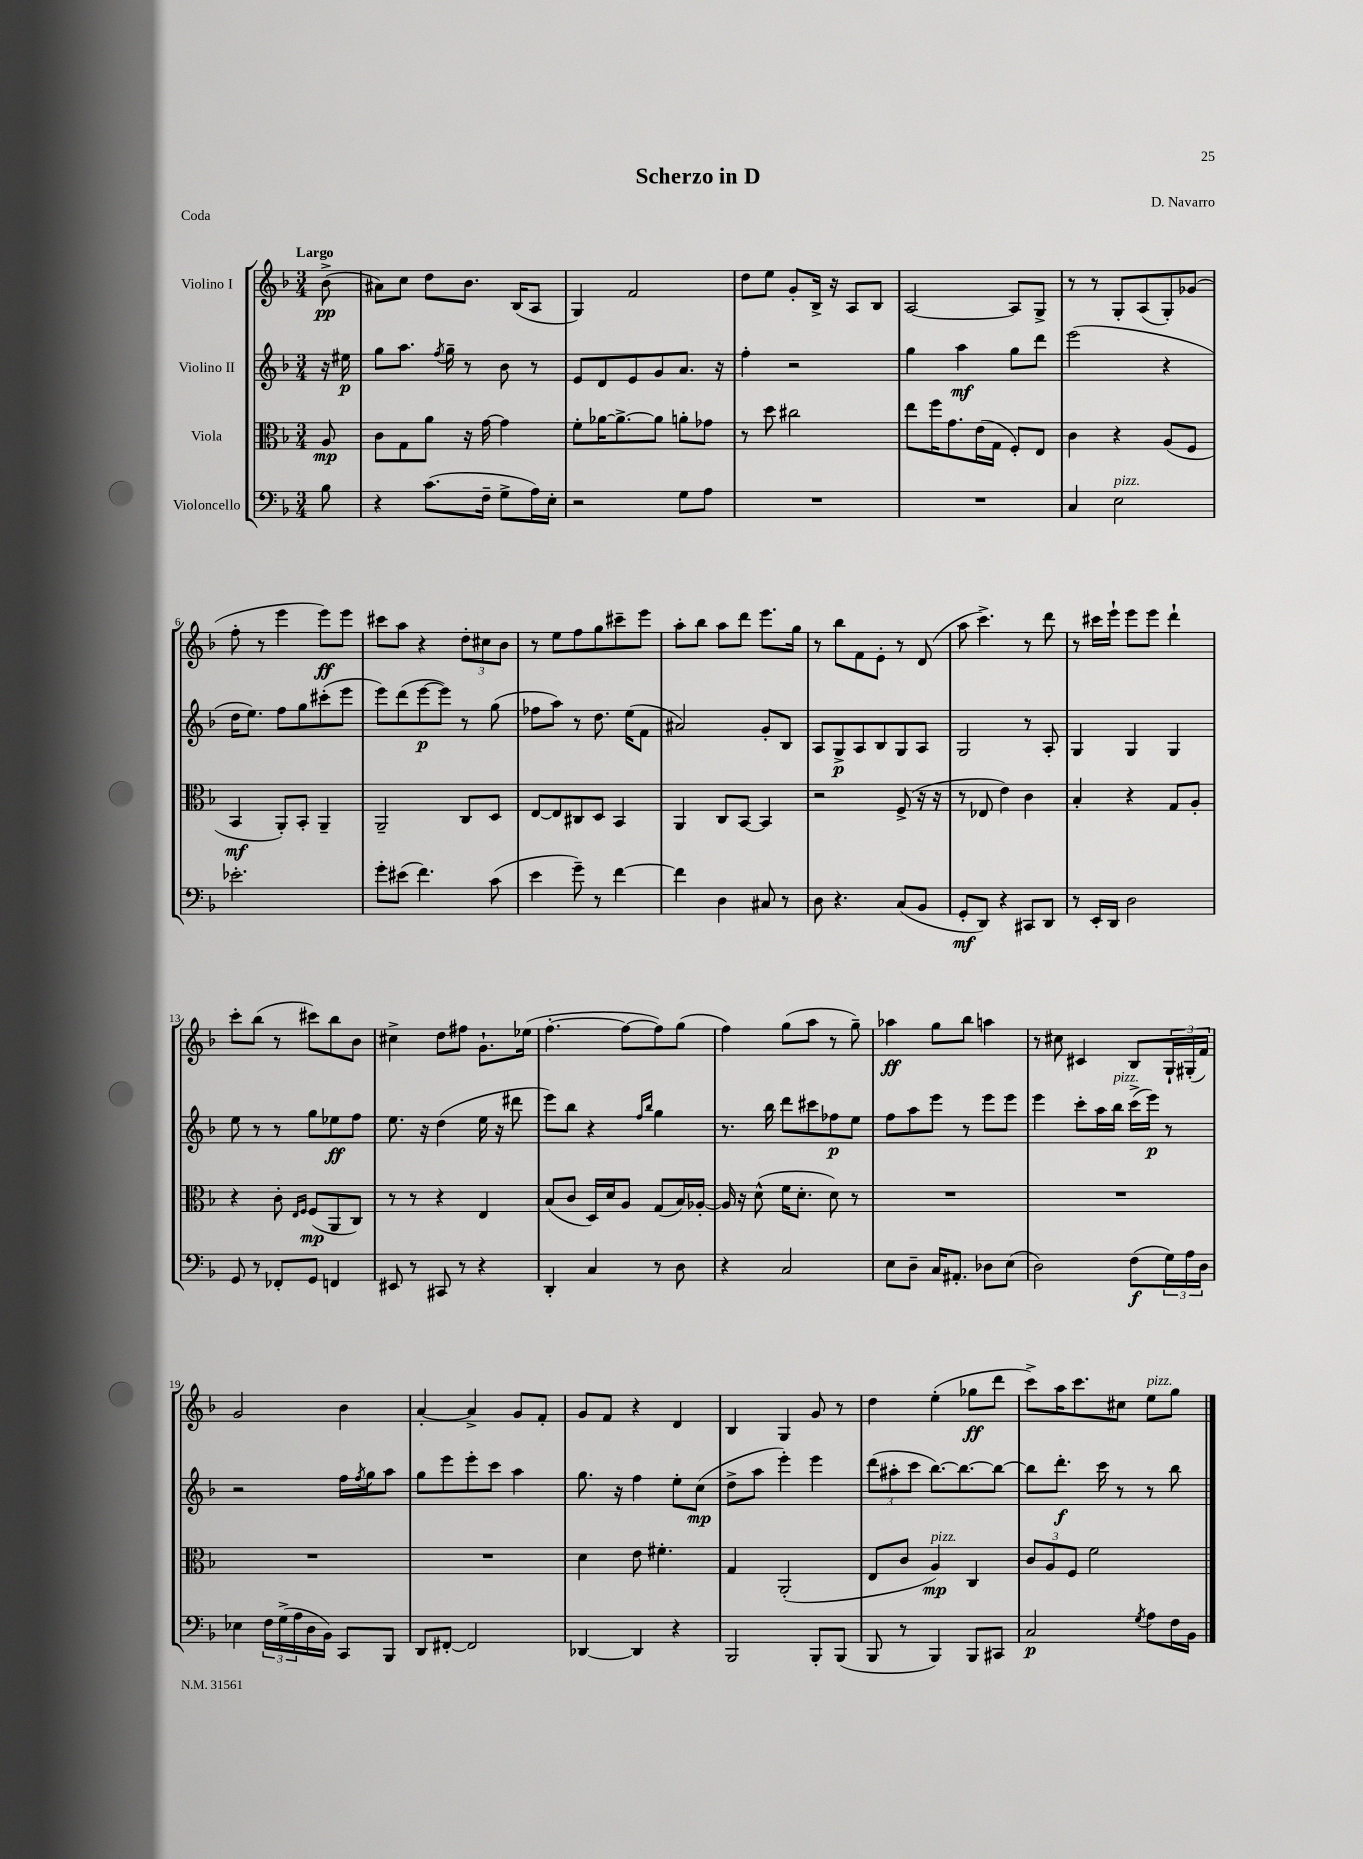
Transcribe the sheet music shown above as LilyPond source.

\header { title = "Scherzo in D" composer = "D. Navarro" piece = "Coda" }
<<
\new StaffGroup <<
\new Staff = "s0" \with { instrumentName = "Violino I" } {
    \clef treble \key f \major \numericTimeSignature \time 3/4 \partial 8 \tempo "Largo"
    bes'8->\pp( |
    ais'8) c''8 d''8 bes'8. bes16( a8 |
    g4) f'2 |
    d''8 e''8 g'8-. bes16-> r16 a8 bes8 |
    a2~ a8 g8-> |
    r8 r8 g8-. a8( g8-.) ges'8( |
    f''8-. r8 e'''4 e'''8\ff) e'''8 |
    cis'''8 a''8 r4 \tuplet 3/2 { d''8-. cis''8 bes'8 } |
    r8 e''8 f''8 g''8 cis'''8-- e'''8 |
    a''8-. bes''8 a''8 d'''8 e'''8. g''16 |
    r8 bes''8 f'8 e'8-. r8 d'8( |
    a''8 c'''4.->) r8 d'''8 |
    r8 cis'''16 e'''16-! e'''8 e'''8 d'''4-! |
    c'''8-. bes''8( r8 cis'''8) bes''8 bes'8 |
    cis''4-> d''8 fis''8 g'8.-! ees''16( |
    f''4.~-. f''8~ f''8) g''8( |
    f''4) g''8( a''8 r8 g''8--) |
    aes''4\ff g''8 bes''8 a''4 |
    r8 cis''8 cis'4 bes8 \tuplet 3/2 { g16-! gis16-.( f'16) } |
    g'2 bes'4 |
    a'4~-. a'4-> g'8 f'8-. |
    g'8 f'8 r4 d'4 |
    bes4 g4 g'8 r8 |
    d''4 e''4-.( ges''8\ff d'''8 |
    c'''8->) a''16 c'''8. cis''8 e''8^\markup { \italic "pizz." } g''8 \bar "|." |
}
\new Staff = "s1" \with { instrumentName = "Violino II" } {
    \clef treble \key f \major \numericTimeSignature \time 3/4 \partial 8
    r16 eis''16\p |
    g''8 a''8. \acciaccatura { f''8 } g''16-- r8 bes'8 r8 |
    e'8 d'8 e'8 g'8 a'8. r16 |
    f''4-. r2 |
    g''4 a''4\mf g''8 d'''8 |
    e'''2( r4 |
    d''16 e''8.) f''8 g''8 cis'''8-.( e'''8 |
    e'''8) d'''8( e'''8~\p e'''8) r8 g''8( |
    fes''8 a''8) r8 d''8. e''16( f'8 |
    ais'2) g'8-. bes8 |
    a8 g8->\p a8 bes8 g8 a8 |
    g2 r8 a8-. |
    g4 g4 g4 |
    e''8 r8 r8 g''8 ees''8\ff f''8 |
    e''8. r16 d''4( e''16 r16 dis'''8 |
    e'''8) bes''8 r4 \grace { f''16 bes''16 } g''4 |
    r8. bes''16 d'''8 cis'''8 fes''8\p e''8 |
    f''8 a''8 e'''8 r8 e'''8 e'''8 |
    e'''4 c'''8-. a''16 bes''16^\markup { \italic "pizz." } c'''16->( e'''16\p) r8 |
    r2 f''16 \acciaccatura { f''8 } g''16 a''8 |
    g''8 e'''8 e'''8-. c'''8 a''4 |
    g''8. r16 f''4 e''8-. c''8\mp( |
    d''8-> a''8 e'''4-.) e'''4 |
    \tuplet 3/2 { d'''8( ais''8-. c'''8 } bes''8.~) bes''8.~ bes''8~ |
    bes''8 d'''8.-.\f c'''16 r8 r8 bes''8 \bar "|." |
}
\new Staff = "s2" \with { instrumentName = "Viola" } {
    \clef alto \key f \major \numericTimeSignature \time 3/4 \partial 8
    a8\mp |
    c'8 g8 a'8 r16 g'16~ g'4 |
    f'8-. aes'16~ aes'8.~-> aes'8 a'8-. ges'8 |
    r8 d''8 cis''2 |
    e''8 f''16 g'8. e'16( g16 f8-.) e8 |
    c'4 r4 a8( f8 |
    bes,4\mf a,8-.) bes,8-. a,4-- |
    a,2-- c8 d8 |
    e8~ e8 cis8 d8 bes,4 |
    a,4 c8 bes,8~ bes,4 |
    r2 f8->( r16 r16 |
    r8 ees8 e'4) c'4 |
    bes4-. r4 g8 a8-. |
    r4 c'8-. \grace { e16 f16 } f8\mp( a,8 c8) |
    r8 r8 r4 e4 |
    bes8( c'8 d16) d'16 a8 g8( bes16) aes16~-. |
    aes16 r16 d'8-^( f'16 d'8.-. d'8) r8 |
    R2. |
    R2. |
    R2. |
    R2. |
    d'4 e'8 fis'4.-. |
    g4 a,2-.( |
    e8 c'8 a4\mp^\markup { \italic "pizz." }) c4 |
    \tuplet 3/2 { c'8 a8 f8 } f'2 \bar "|." |
}
\new Staff = "s3" \with { instrumentName = "Violoncello" } {
    \clef bass \key f \major \numericTimeSignature \time 3/4 \partial 8
    bes8 |
    r4 c'8.( f16-- g8-> a16) e16-. |
    r2 g8 a8 |
    R2. |
    R2. |
    c4 e2^\markup { \italic "pizz." } |
    ees'2.-. |
    g'8-. eis'8( f'4.) c'8( |
    e'4 g'8--) r8 f'4~ |
    f'4 d4 cis8 r8 |
    d8 r4. c8( bes,8 |
    g,8-.\mf d,8) r4 cis,8 d,8 |
    r8 e,16-. d,16 d2 |
    g,8 r8 fes,8-. g,8 f,4 |
    eis,8 r8 cis,8 r8 r4 |
    d,4-. c4 r8 d8 |
    r4 c2 |
    e8 d8-- c16 ais,8.-. des8 e8( |
    d2) f8\f( \tuplet 3/2 { g16) a16 d16 } |
    ees4 \tuplet 3/2 { f16 g16->( a16 } d16 bes,16) c,8 bes,,8 |
    d,8 fis,8~-. fis,2 |
    des,4~ des,4 r4 |
    bes,,2 bes,,8-. bes,,8( |
    bes,,8 r8 bes,,4) bes,,8 cis,8 |
    c2\p \acciaccatura { g8 } a8 f16 bes,16 \bar "|." |
}
>>
>>
